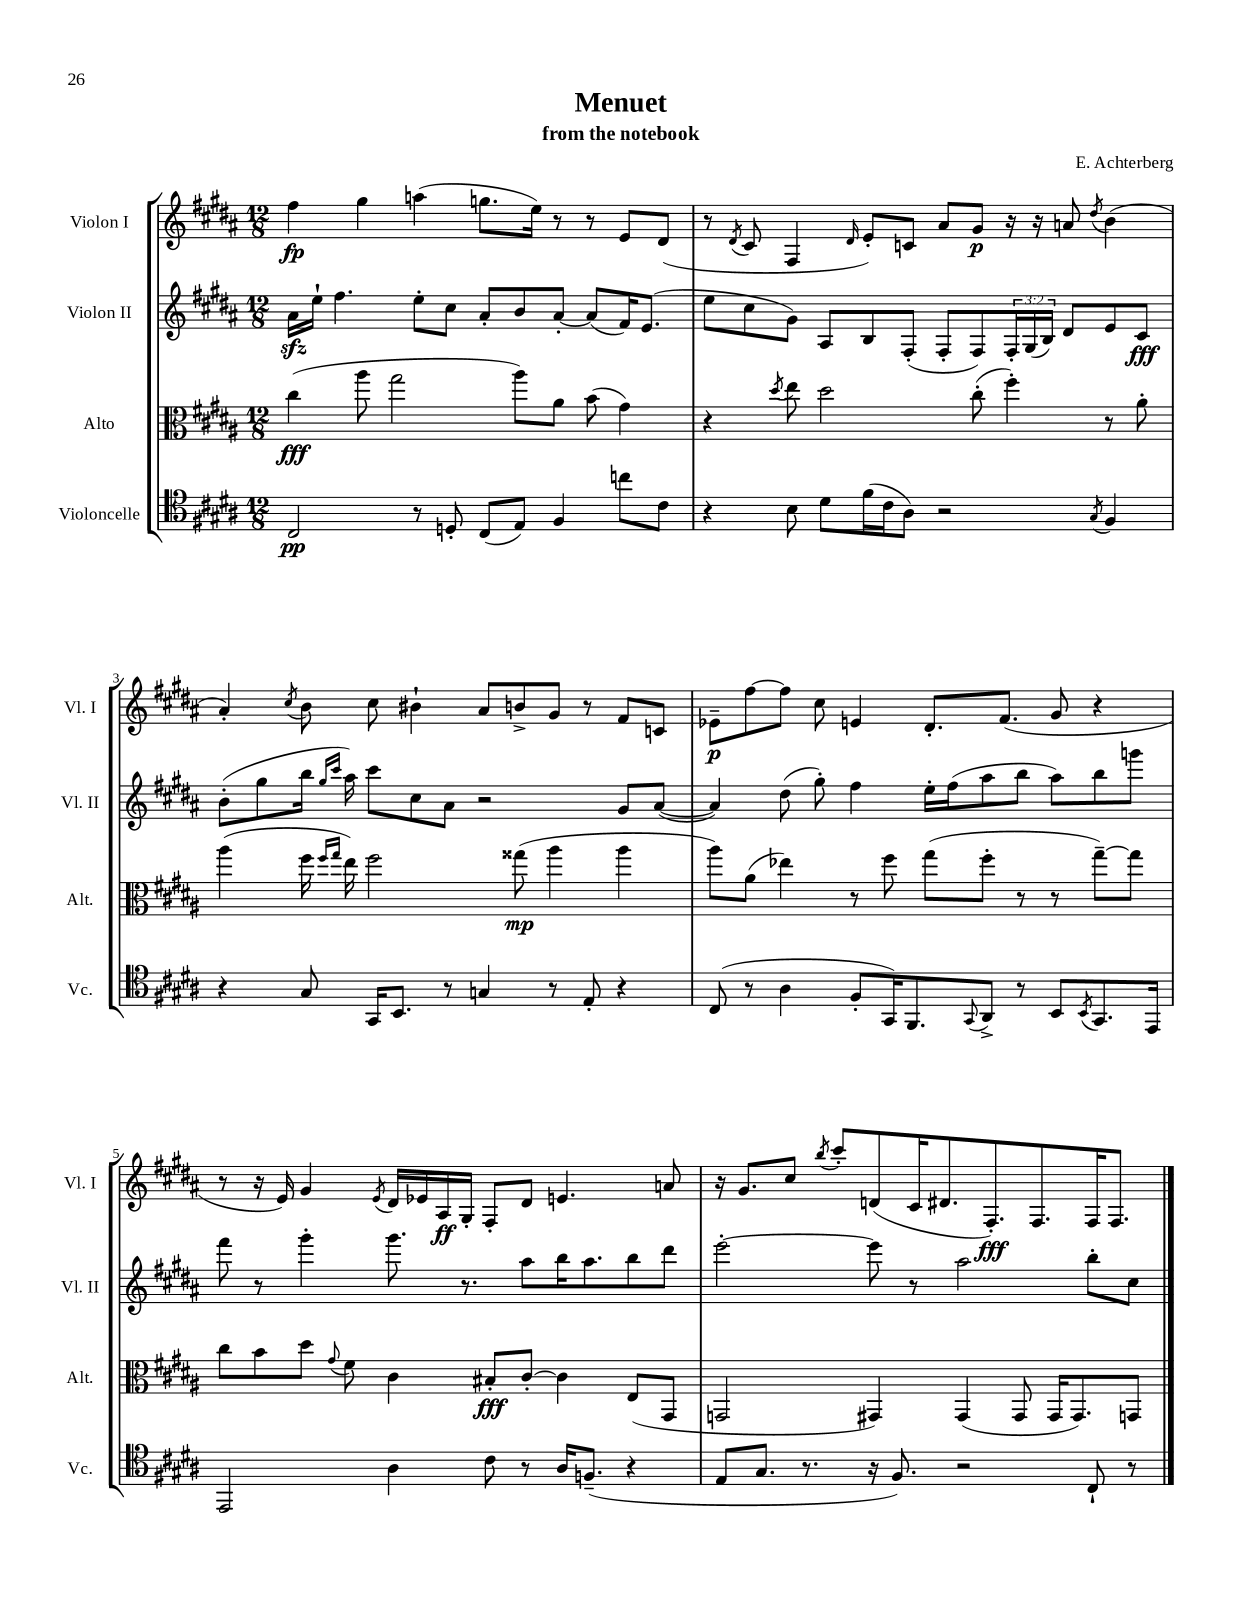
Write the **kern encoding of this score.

**kern	**kern	**kern	**kern
*staff4	*staff3	*staff2	*staff1
*clefC4	*clefC3	*clefG2	*clefG2
*k[f#c#g#d#a#]	*k[f#c#g#d#a#]	*k[f#c#g#d#a#]	*k[f#c#g#d#a#]
*M12/8	*M12/8	*M12/8	*M12/8
2C#	(4cc#	16a#	4ff#
.	.	16ee`	.
.	.	4.ff#	.
.	8aa#	.	4gg#
.	2gg#	.	.
8r	.	8ee'	(4aa
8D'	.	8cc#	.
(8C#	.	8a#'	8.gg
8E)	8aa#)	8b	.
.	.	.	16ee)
4F#	8a#	[8a#'	8r
.	(8b	(8a#]	8r
8cc	4g#)	16f#)	8e
.	.	(8.e	.
8c#	.	.	(8d#
=	=	=	=
4r	4r	8ee	8r
.	.	.	8qd#
.	.	8cc#	8c#
.	8qdd#	.	.
8B	8ee	8g#)	4F#
8d#	2dd#	8A#	.
.	.	.	16qqd#
(16f#	.	8B	8e')
16c#	.	.	.
8A#)	.	(8F#'	8c
2r	.	8F#'	8a#
.	(8cc#'	8F#)	8g#
.	4ff#')	24F#'	16r
.	.	(24G#	.
.	.	.	16r
.	.	24B)	.
.	.	8d#	8a
8qG#	.	.	8qdd#
4F#	8r	8e	(4b
.	8a#'	8c#	.
=	=	=	=
4r	(4aa#	(8b'	4a#')
.	.	8gg#	.
.	.	.	8qcc#
8G#	16ff#	16bb	8b
.	16qqff#	16qqgg#	.
.	16qqgg#	16qqccc#	.
.	16ee)	16aa#)	.
16GG#	2ff#	8ccc#	8cc#
8.BB	.	.	.
.	.	8cc#	4b#`
8r	.	8a#	.
4G	.	2r	8a#
.	(8gg##	.	8b^
8r	4aa#	.	8g#
8E'	.	.	8r
4r	4aa#	8g#	8f#
.	.	([8a#	8c
=	=	=	=
(8C#	8aa#)	4a#])	8e-~
8r	(8a#	.	[8ff#
4A#	4ee-)	(8dd#	8ff#]
.	.	8gg#')	8cc#
8F#'	8r	4ff#	4e
16GG#)	8ff#	.	.
8.FF#	.	.	.
.	(8gg#	16ee'	8.d#'
.	.	(16ff#	.
8qqGG#	.	.	.
8AA#^	8ff#'	8aa#	.
.	.	.	(8.f#
8r	8r	8bb	.
8BB	8r	8aa#)	8g#
8qBB	.	.	.
8.GG#	[8gg#~)	8bb	4r
.	8gg#]	8ggg	.
16EE	.	.	.
=	=	=	=
2EE	8cc#	8fff#	8r
.	8b	8r	16r
.	.	.	16e)
.	8dd#	4ggg#'	4g#
.	8qqg#	.	.
.	8f#	.	.
.	.	.	8qe
4A#	4c#	8.ggg#	16d#
.	.	.	16e-
.	.	.	16A#
.	.	8.r	16G#'
8c#	8B#'	.	8F#'
8r	[8c#'	8aa#	8d#
16A#	4c#]	16bb	4.e
(8.F~	.	8.aa#	.
4r	(8E	8bb	.
.	8GG#	8ddd#	8a
=	=	=	=
8E	2GG	[2eee'	16r
.	.	.	8.g#
8.G#	.	.	.
.	.	.	8cc#
8.r	.	.	.
.	.	.	8qbb
.	.	.	8ccc#'
16r	4GG#)	8eee]	(8d
8.F#)	.	.	.
.	.	8r	16c#
.	.	.	8.d#
2r	(4GG#	2aa#	.
.	.	.	8.F#')
.	8GG#	.	.
.	.	.	8.F#
.	16GG#	.	.
.	8.GG#)	.	.
8C#`	.	8bb'	16F#
.	.	.	8.F#
8r	8GG	8cc#	.
==	==	==	==
*-	*-	*-	*-
